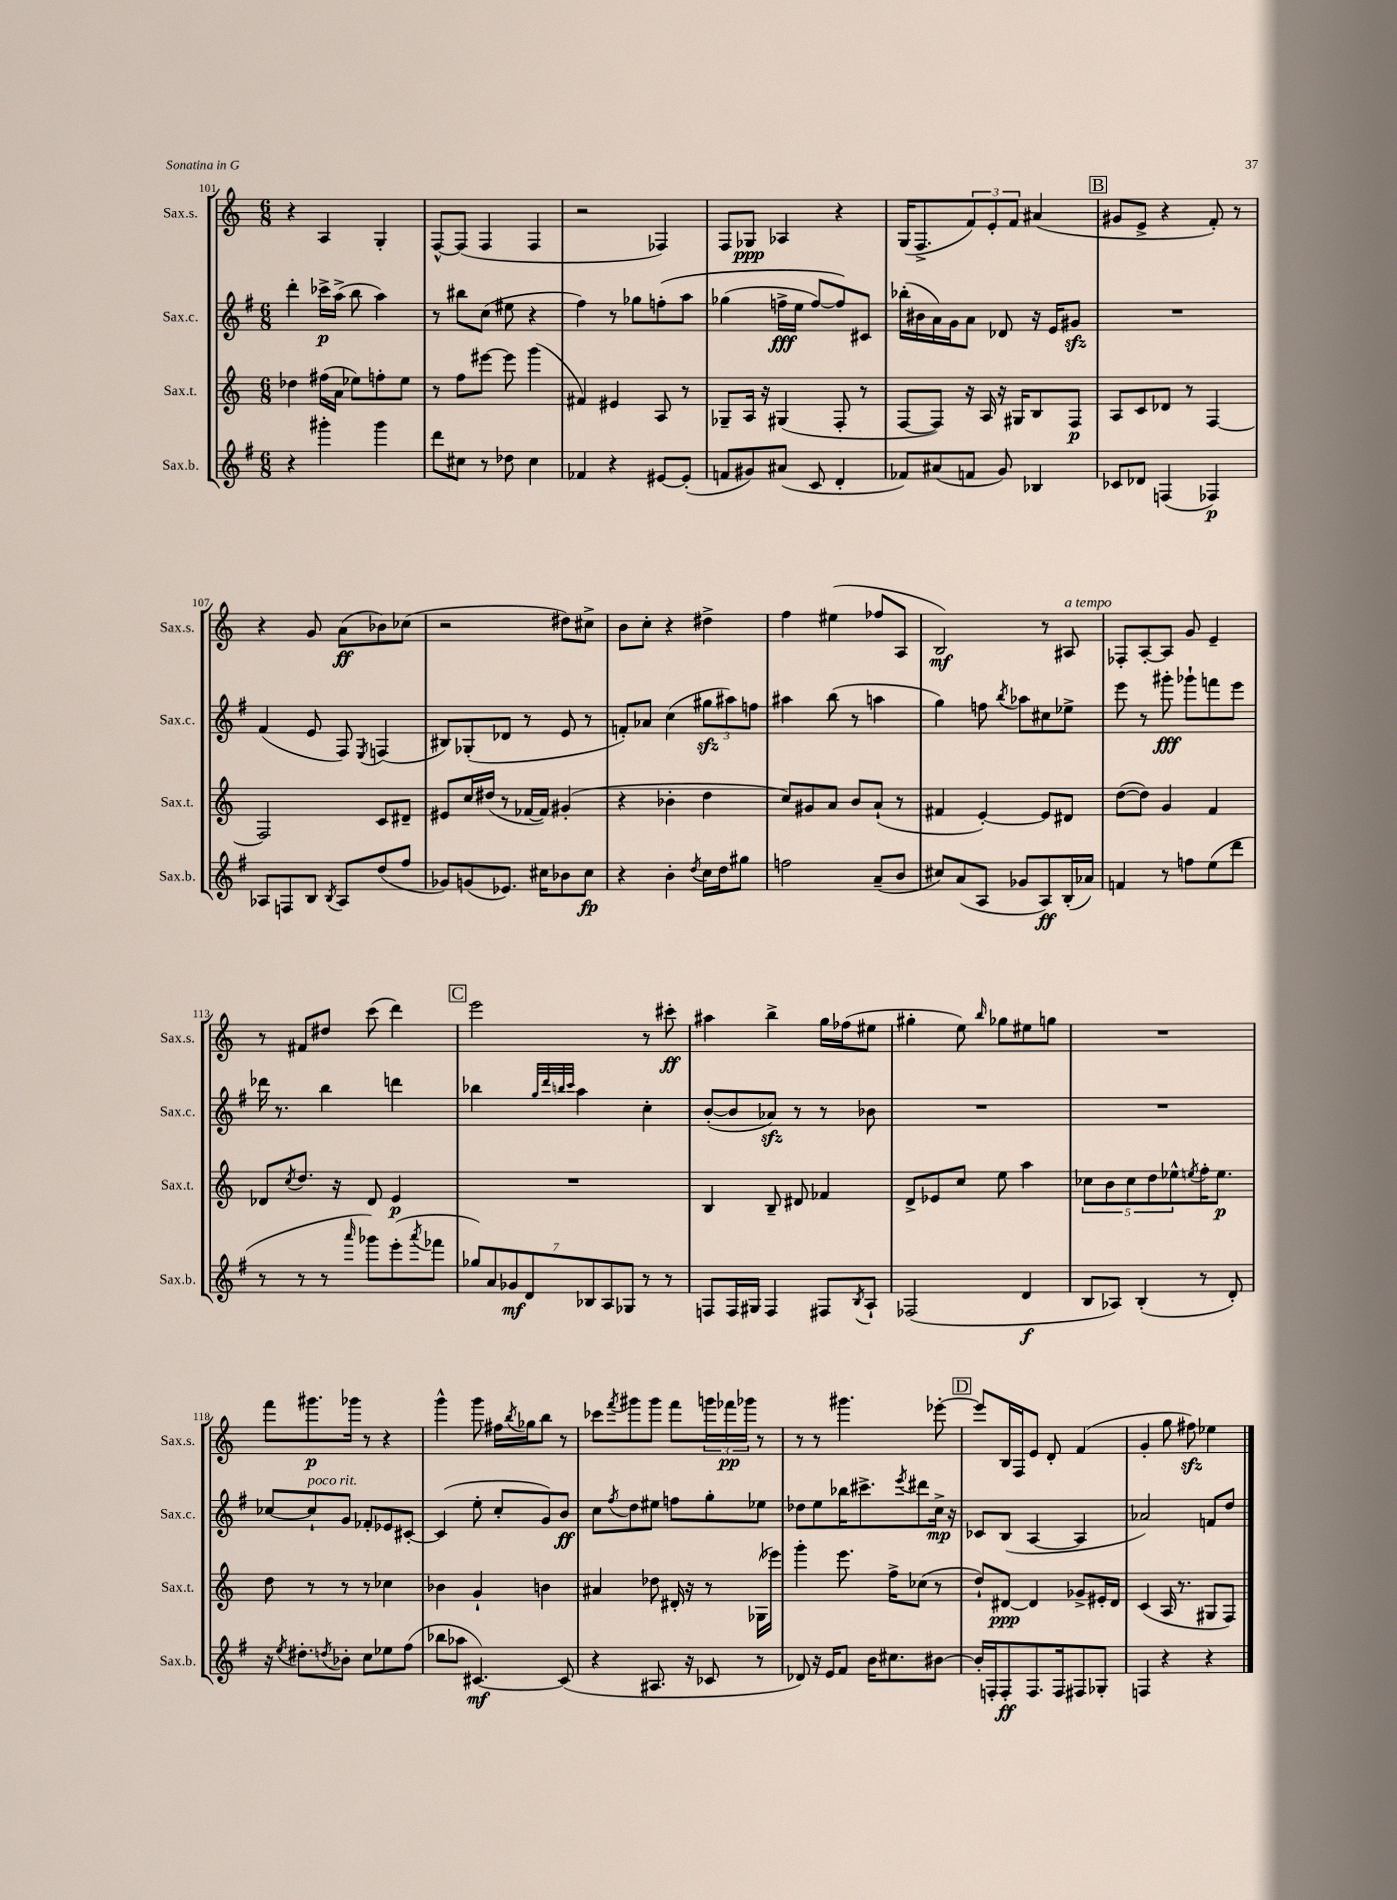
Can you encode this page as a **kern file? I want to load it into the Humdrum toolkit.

**kern	**dynam	**kern	**dynam	**kern	**dynam	**kern	**dynam
*part4	*part4	*part3	*part3	*part2	*part2	*part1	*part1
*staff4	*staff4	*staff3	*staff3	*staff2	*staff2	*staff1	*staff1
*I"Sax.b.	*	*I"Sax.t.	*	*I"Sax.c.	*	*I"Sax.s.	*
*I'Sax.b.	*	*I'Sax.t.	*	*I'Sax.c.	*	*I'Sax.s.	*
*clefG2	*	*clefG2	*	*clefG2	*	*clefG2	*
*k[f#]	*	*k[]	*	*k[f#]	*	*k[]	*
*M6/8	*	*M6/8	*	*M6/8	*	*M6/8	*
=101	=101	=101	=101	=101	=101	=101	=101
4r	.	4dd-X\	.	4ddd'\	.	4r	.
4ggg#X'\	.	(16ff#X\LL	.	16ccc-X^\LL	p	4A/	.
.	.	16a\JJ	.	(16aa^\JJ	.	.	.
.	.	8ee-X\L)	.	8bb\	.	.	.
4ggg#\	.	8ffn'\	.	4aa\)	.	4G'/	.
.	.	8ee-\J	.	.	.	.	.
=102	=102	=102	=102	=102	=102	=102	=102
8ddd\L	.	8r	.	8r	.	[8F^^/L	.
8cc#X\J	.	8ff\L	.	8bb#X\L	.	(8F/J]	.
8r	.	[8eee#X\J	.	(8cc\J	.	4F/	.
8dd-X\	.	8eee#\]	.	8ee#X\	.	.	.
4cc#\	.	(4ggg\	.	4r	.	4F/	.
=103	=103	=103	=103	=103	=103	=103	=103
4f-X/	.	4f#X/)	.	4ff#\)	.	2r	.
4r	.	4e#X/	.	8r	.	.	.
.	.	.	.	8gg-X\L	.	.	.
[8e#X/L	.	8A/	.	(8ffn'\	.	4F-X/)	.
(8e#'/J]	.	8r	.	8aa\J	.	.	.
=104	=104	=104	=104	=104	=104	=104	=104
8fn/L	.	8G-X~/L	.	(4gg-X\	.	8F/L	.
8g#X/)	.	16A/Jk	.	.	.	8G-X/J	ppp
.	.	16r	.	.	.	.	.
(8a#X/J	.	(4G#X/	.	16ffn^\LL	fff	4A-X/	.
.	.	.	.	16ee\JJ	.	.	.
8c/	.	.	.	[8ff/L)	.	.	.
4d'/	.	8F'/	.	8ff/])	.	4r	.
.	.	8r	.	8c#X/J	.	.	.
=105	=105	=105	=105	=105	=105	=105	=105
8f-X/L)	.	[8F/L	.	(16bb-X'\LL	.	(16G/KL	.
.	.	.	.	16b#X\	.	8.F^/	.
(8a#X/	.	8F/J])	.	16a\)	.	.	.
.	.	.	.	16g\J	.	.	.
8fn/J	.	16r	.	8a\J	.	12f/)	.
.	.	16A/	.	.	.	.	.
.	.	.	.	.	.	12e'/	.
8g/)	.	16r	.	8d-X/	.	.	.
.	.	.	.	.	.	12f/J	.
.	.	16G#X/KL	.	.	.	.	.
4B-X/	.	8B/	.	16r	.	(4a#X/	.
.	.	.	.	16e/KL	.	.	.
.	.	8F/J	p	8g#Xzz/J	.	.	.
!!LO:REH:place=s1:t=B
=106	=106	=106	=106	=106	=106	=106	=106
8c-X/L	.	8A/L	.	2.r	.	8g#X/L	.
8d-X/J	.	8c/	.	.	.	8e^/J	.
(4Fn/	.	8d-X/J	.	.	.	4r	.
.	.	8r	.	.	.	.	.
4F-X/)	p	[4F/	.	.	.	8f'/)	.
.	.	.	.	.	.	8r	.
!!LO:LB:g=z
=107	=107	=107	=107	=107	=107	=107	=107
8A-X/L	.	2F/]	.	(4f#/	.	4r	.
8Fn/	.	.	.	.	.	.	.
8B/J	.	.	.	8e/	.	8g/	.
8qB/	.	.	.	.	.	.	.
8A-/L	.	.	.	8F#/)	.	(8a\L	ff
.	.	.	.	8qE/	.	.	.
(8dd/	.	8c/L	.	(4Fn/	.	8b-X\)	.
8ff#/J	.	8d#X~/J	.	.	.	(8cc-X\J	.
=108	=108	=108	=108	=108	=108	=108	=108
8g-X/L)	.	8e#X/L	.	8B#X/L)	.	2r	.
(8gn/	.	16cc/L	.	(8G-X'/	.	.	.
.	.	(16dd#X/JJ	.	.	.	.	.
8.e-X/J)	.	8r	.	8d-X/J	.	.	.
.	.	[16f-X/LL	.	8r	.	.	.
16cc#X\KL	.	16f-/JJ])	.	.	.	.	.
8b-X\	.	(4g#X'/	.	8e/	.	8dd#X\L)	.
8cc#\J	fp	.	.	8r	.	8cc#X^\J	.
=109	=109	=109	=109	=109	=109	=109	=109
4r	.	4r	.	8fn'/L)	.	8b\L	.
.	.	.	.	8a-X/J	.	8cc'\J	.
4b'\	.	4b-X'\	.	(4cc\	.	4r	.
8qdd/	.	.	.	.	.	.	.
16cc\LL	.	4dd\	.	12gg#Xzz\L	.	4dd#X^\	.
16dd\J	.	.	.	.	.	.	.
.	.	.	.	12aa#X\)	.	.	.
8gg#X\J	.	.	.	.	.	.	.
.	.	.	.	12ffn\J	.	.	.
=110	=110	=110	=110	=110	=110	=110	=110
2ffn\	.	8cc/L)	.	4aa#X\	.	4ff\	.
.	.	8g#X/	.	.	.	.	.
.	.	8a/J	.	(8bb\	.	(4ee#X\	.
.	.	8b/L	.	8r	.	.	.
(8a~/L	.	(8a`/J	.	4aan\	.	8ff-X/L	.
8b/J	.	8r	.	.	.	8A/J	.
=111	=111	=111	=111	=111	=111	=111	=111
8cc#X/L)	.	4f#X/	.	4gg\)	.	2B/)	mf
(8a/	.	.	.	.	.	.	.
8A/J	.	[4e'/)	.	8ffn\	.	.	.
.	.	.	.	8qbb/	.	.	.
8g-X/L	.	.	.	8aa-X\L	.	.	.
8A/)	ff	8e/L]	.	8cc#X\	.	8r	.
!	!	!	!	!	!	!LO:TX:a:i:t=a tempo	!
(16B'/L	.	8d#X/J	.	8ee-X^\J	.	8A#X/	.
16a-X/JJ)	.	.	.	.	.	.	.
=112	=112	=112	=112	=112	=112	=112	=112
4fn/	.	([8dd\L	.	8eee\	.	8F-X'/L	.
.	.	8dd\J])	.	8r	.	[8A'/	.
8r	.	4g/	.	8ggg#X'\	fff	8A/J]	.
8ffn\L	.	.	.	8ggg-X`\L	.	8g/	.
(8ee\	.	4f/	.	8fffn\	.	4e~/	.
8ddd\J	.	.	.	8eee\J	.	.	.
!!LO:LB:g=z
=113	=113	=113	=113	=113	=113	=113	=113
8r	.	8d-X/L	.	16ddd-X\	.	8r	.
.	.	.	.	8.r	.	.	.
.	.	8qcc/	.	.	.	.	.
8r	.	8.dd/J	.	.	.	8f#X/L	.
8r	.	.	.	4bb\	.	8dd#X/J	.
.	.	16r	.	.	.	.	.
16qqaaa/	.	.	.	.	.	.	.
8ggg-X\L)	.	8d-/	.	.	.	(8ccc\	.
(8eee'\	.	4e/	p	4dddn\	.	4ddd\)	.
8qaaa/	.	.	.	.	.	.	.
8fff-X\J	.	.	.	.	.	.	.
!!LO:REH:place=s1:t=C
=114	=114	=114	=114	=114	=114	=114	=114
14gg-X/L)	.	2.r	.	4bb-X\	.	2eee\	.
14a/	.	.	.	.	.	.	.
14g-X/	mf	.	.	.	.	.	.
14d/	.	.	.	.	.	.	.
.	.	.	.	32qqgg/LLL	.	.	.
.	.	.	.	32qqddd/	.	.	.
.	.	.	.	32qqbbn/	.	.	.
.	.	.	.	32qqccc/JJJ	.	.	.
.	.	.	.	4aa\	.	.	.
14B-X/	.	.	.	.	.	.	.
14A/	.	.	.	.	.	.	.
14G-X/J	.	.	.	.	.	.	.
8r	.	.	.	4cc'\	.	8r	.
8r	.	.	.	.	.	8ccc#X'\	ff
=115	=115	=115	=115	=115	=115	=115	=115
8Fn/L	.	4B/	.	([8b'/L	.	4aa#X\	.
16F/L	.	.	.	8b/]	.	.	.
16G#X/JJ	.	.	.	.	.	.	.
4F/	.	8B~/	.	8a-Xzz/J)	.	4bb^\	.
.	.	8d#X/	.	8r	.	.	.
8F#X/L	.	4f-X/	.	8r	.	16gg\LL	.
.	.	.	.	.	.	(16ff-X\J	.
8qB/	.	.	.	.	.	.	.
8A`/J	.	.	.	8b-X\	.	8ee#X\J	.
=116	=116	=116	=116	=116	=116	=116	=116
(2F-X/	.	8d^/L	.	2.r	.	4gg#X'\	.
.	.	8e-X/	.	.	.	.	.
.	.	8cc/J	.	.	.	8ee\)	.
.	.	.	.	.	.	16qqbb/	.
.	.	8ee\	.	.	.	8gg-X\L	.
4d/	f	4aa\	.	.	.	8ee#X\	.
.	.	.	.	.	.	8ggn\J	.
=117	=117	=117	=117	=117	=117	=117	=117
8B/L	.	10cc-X\L	.	2.r	.	2.r	.
.	.	10b\	.	.	.	.	.
8A-X/J)	.	.	.	.	.	.	.
.	.	10cc-\	.	.	.	.	.
(4B'/	.	.	.	.	.	.	.
.	.	10dd\	.	.	.	.	.
.	.	10ee-X^^\	.	.	.	.	.
.	.	8qeen/	.	.	.	.	.
8r	.	16ff'\K	.	.	.	.	.
.	.	8.ee\J	p	.	.	.	.
8d'/)	.	.	.	.	.	.	.
!!LO:LB:g=z
=118	=118	=118	=118	=118	=118	=118	=118
16r	.	8dd\	.	[8cc-X/L	.	8fff\L	.
8qee/	.	.	.	.	.	.	.
8.dd#X'\L	.	.	.	.	.	.	.
!	!	!	!	!LO:TX:a:i:t=poco rit.	!	!	!
.	.	8r	.	8cc-`/]	.	8.ggg#X\	p
8qddn/	.	.	.	.	.	.	.
8b-X'\J	.	8r	.	8g/J	.	.	.
.	.	.	.	.	.	16ggg-X\Jk	.
8cc\L	.	8r	.	8f-X'/L	.	8r	.
8ee-X\	.	4cc-X\	.	8e-X/	.	4r	.
(8ff#\J	.	.	.	[8c#X'/J	.	.	.
=119	=119	=119	=119	=119	=119	=119	=119
8bb-X\L	.	4b-X\	.	(4c#/]	.	4ggg^^\	.
8aa-X\J	.	.	.	.	.	.	.
[4.c#X/)	mf	4g`/	.	8ee'\	.	8ggg\	.
.	.	.	.	8cc'/L	.	16ff#X\LL	.
.	.	.	.	.	.	8qbb/	.
.	.	.	.	.	.	16gg-X\J	.
.	.	4bn\	.	8g/)	.	8bb\J	.
(8c#/]	.	.	.	8b/J	ff	8r	.
=120	=120	=120	=120	=120	=120	=120	=120
4r	.	4a#X/	.	8cc\L	.	8ccc-X\L	.
.	.	.	.	8qff#/	.	8qfff/	.
.	.	.	.	8dd\	.	8ggg#X\	.
8.A#X/	.	8dd-X\	.	8ee#X\J	.	8ggg#\J	.
.	.	16d#X'/	.	8ffn\L	.	8fff\L	.
16r	.	16r	.	.	.	.	.
8c-X/	.	8r	.	8gg'\	.	24gggn\L	.
.	.	.	.	.	.	24fff-X\	pp
.	.	.	.	.	.	24ggg-X\JJ	.
8r	.	(16G-X\LL	.	8ee-X\J	.	8r	.
.	.	16eee-X\JJ)	.	.	.	.	.
=121	=121	=121	=121	=121	=121	=121	=121
8d-X/)	.	4ggg'\	.	8dd-X\L	.	8r	.
16r	.	.	.	8ee\	.	8r	.
16e/KL	.	.	.	.	.	.	.
8f#/J	.	8.eee\	.	16bb-X\K	.	4.ggg#X\	.
.	.	.	.	8.ccc#X^\	.	.	.
16b\KL	.	.	.	.	.	.	.
8.cc#X\	.	16ff^\KL	.	.	.	.	.
.	.	.	.	8qeee/	.	.	.
.	.	(8cc-X\J	.	8ddd#X\	.	.	.
[8b#X\J	.	8r	.	16cc^\Jk	mp	[8eee-X'\	.
.	.	.	.	16r	.	.	.
!!LO:REH:place=s1:t=D
=122	=122	=122	=122	=122	=122	=122	=122
16b#'/LL]	.	8dd`/L)	.	8c-X/L	.	8eee-/L]	.
16Fn'/J	.	.	.	.	.	.	.
8F'/	ff	[8d#X/J	ppp	(8B/J	.	16B/L	.
.	.	.	.	.	.	16F/J	.
8.F/	.	4d#/]	.	[4A/	.	8e/J	.
.	.	.	.	.	.	8d'/	.
16F/k	.	.	.	.	.	.	.
8F#X/	.	8g-X^/L	.	4A/]	.	(4f/	.
8G-X'/J	.	16e#X'/L	.	.	.	.	.
.	.	16d#/JJ	.	.	.	.	.
=123	=123	=123	=123	=123	=123	=123	=123
4Fn/	.	(4c/	.	2a-X/)	.	4g'/	.
4r	.	16A/	.	.	.	8gg\	.
.	.	8.r	.	.	.	.	.
.	.	.	.	.	.	8ff#Xzz\)	.
4r	.	8G#X/L	.	8fn/L	.	4ee-X\	.
.	.	8F/J)	.	8dd/J	.	.	.
==	==	==	==	==	==	==	==
*-	*-	*-	*-	*-	*-	*-	*-
